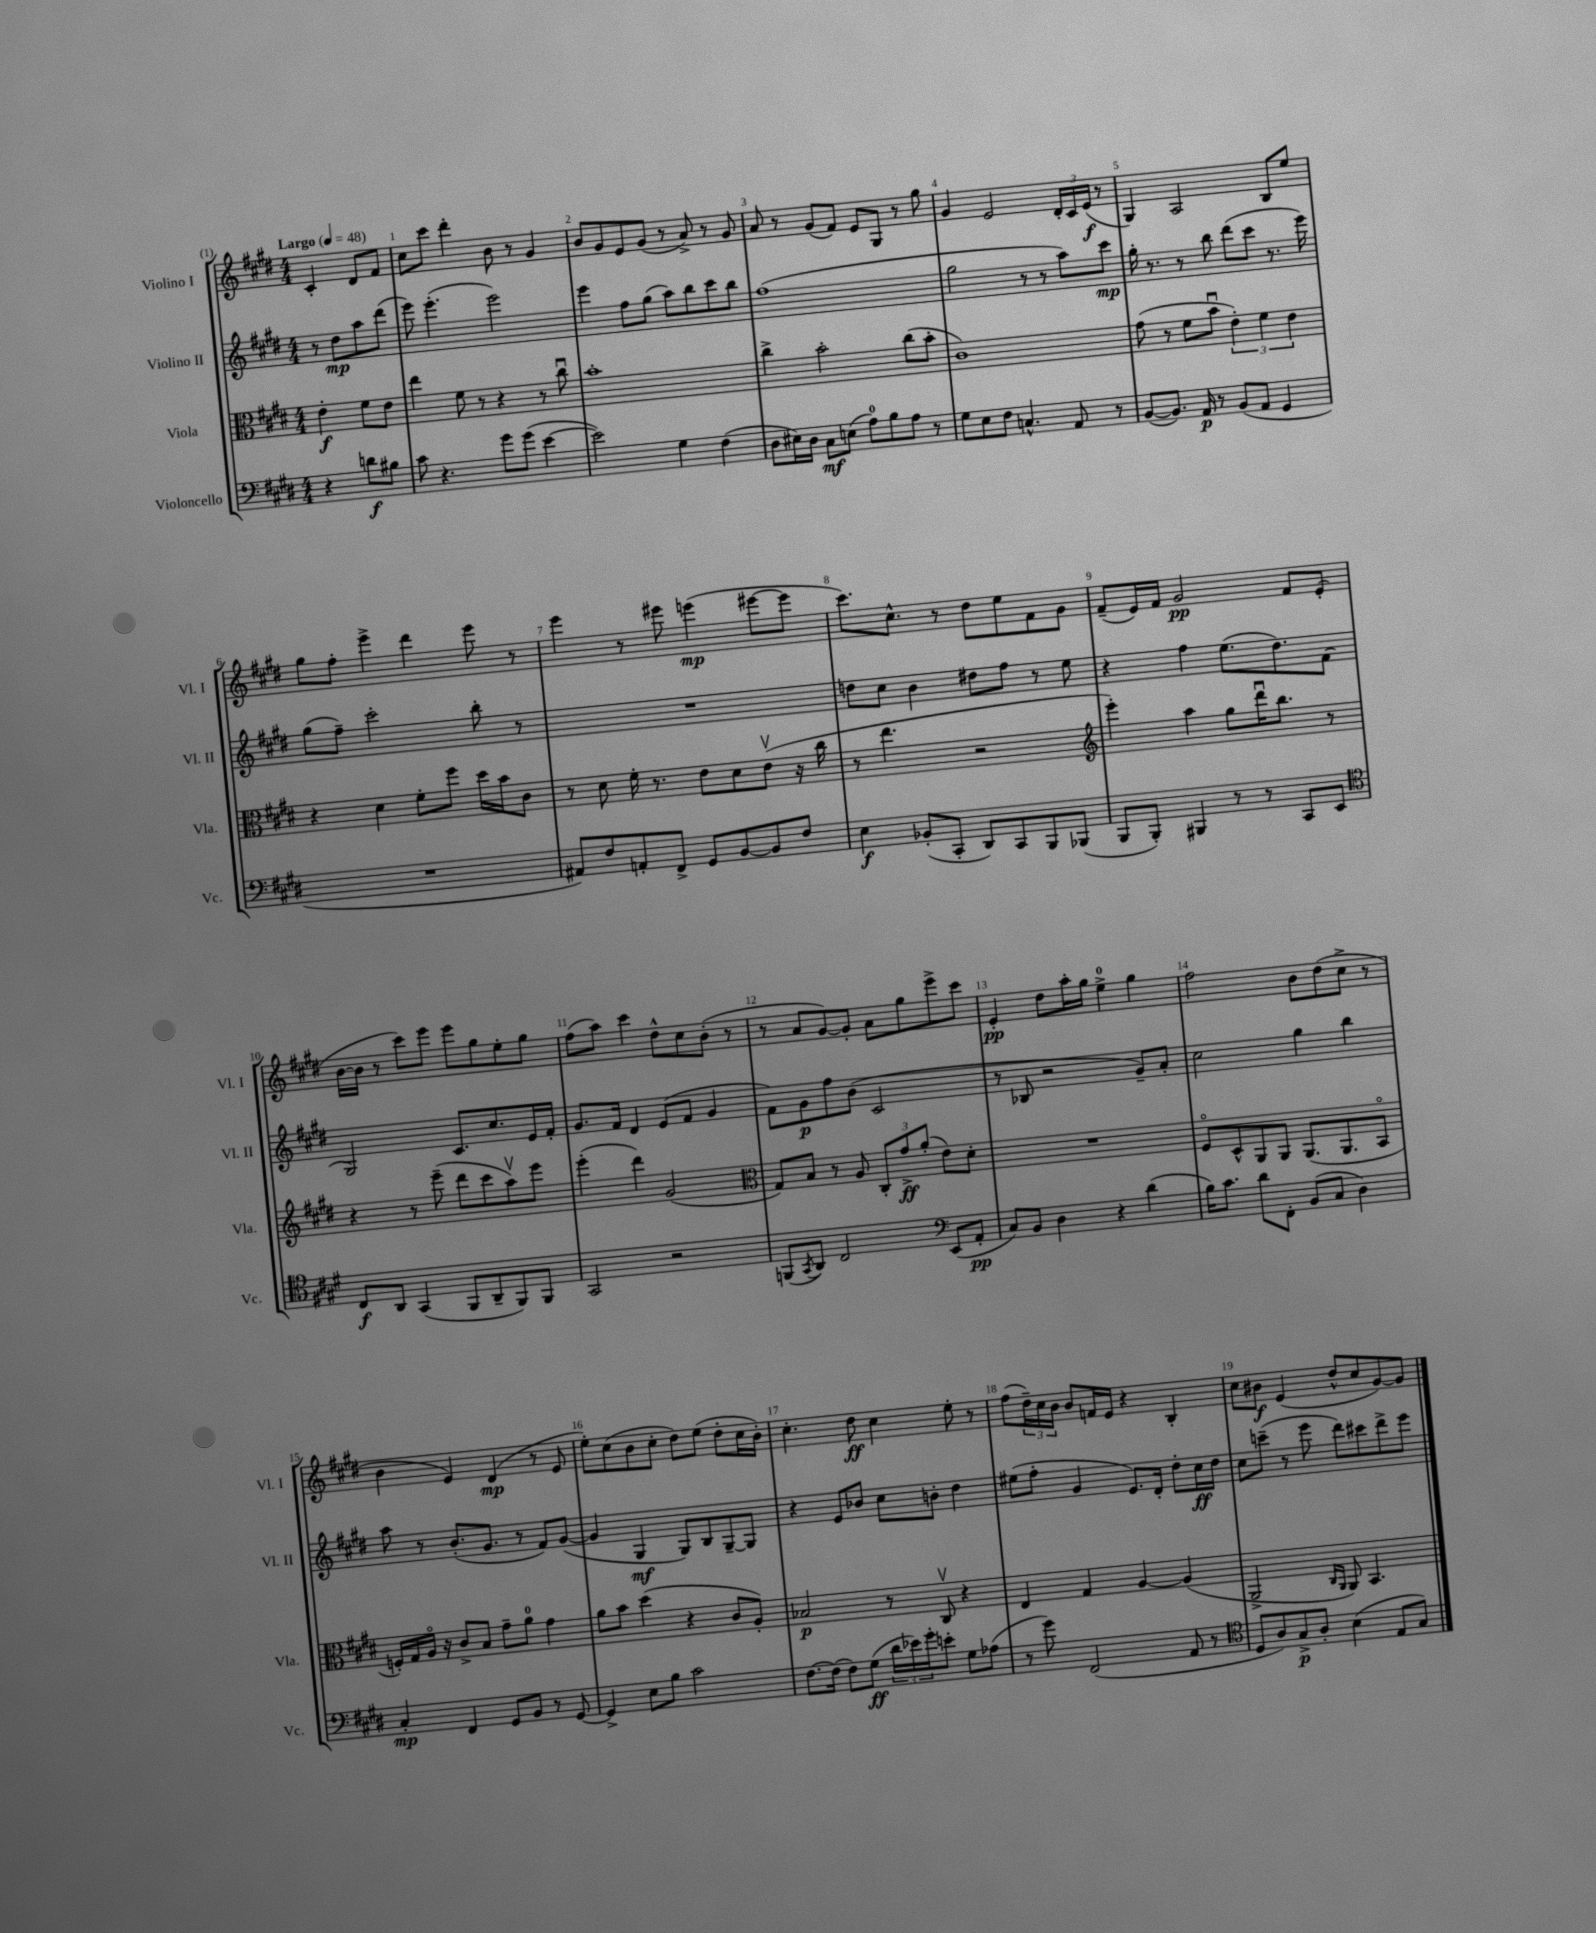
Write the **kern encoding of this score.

**kern	**kern	**kern	**kern
*staff4	*staff3	*staff2	*staff1
*clefF4	*clefC3	*clefG2	*clefG2
*k[f#c#g#d#]	*k[f#c#g#d#]	*k[f#c#g#d#]	*k[f#c#g#d#]
*M4/4	*M4/4	*M4/4	*M4/4
*MM48	*MM48	*MM48	*MM48
4r	4e'	8r	4c#'
.	.	8dd#	.
8d	8f#	8aa	8d#
8B#	8e	(8ddd#	8f#
=	=	=	=
8c#	4ee	8eee)	8cc#
4.r	.	(4.eee'	8ccc#
.	8f#	.	4ddd#'
.	8r	.	.
8g#	4r	2eee)	8b
(8g#	.	.	8r
[4e	8r	.	4g#
.	8cc#u	.	.
=	=	=	=
2e])	1b'	4eee	8b
.	.	.	8g#
.	.	8ff#	8e
.	.	(8gg#	(8g#
4G#	.	8aa)	8r
.	.	8bb	8a^)
(4F#	.	8ccc#	8r
.	.	8bb	8g#
=	=	=	=
8D#	4cc#^	(1ff#	8a
16E#)	.	.	8r
16D#	.	.	.
8C#	2b'	.	(8g#
(8E	.	.	8f#)
8A)	.	.	8e
8B	.	.	8G#
8A	(8cc#	.	8r
8r	8b'	.	8gg#
=	=	=	=
8G#	1c#)	2gg#	4g#
8E	.	.	.
8F#	.	.	2e
4.C^^	.	.	.
.	.	8r	.
.	.	8r	.
8AA	.	8aa)	24d#'
.	.	.	24c#
.	.	.	(24e
8r	.	8ccc#	8r
=	=	=	=
([8BB	(8g#	16gg#'	4G#)
.	.	8.r	.
8.BB])	8r	.	.
.	8f#	8r	2A
16AA	.	.	.
8r	8bu	8bb	.
(8BB	6e')	(8ddd#	.
8AA	.	8ccc#	.
.	6f#	.	.
4GG#	.	8.r	8B
.	6e	.	.
.	.	.	8ee
.	.	16eee)	.
=	=	=	=
1r	4r	(8gg#	8gg#
.	.	8ff#~)	8ff#'
.	4d#	2ccc#'	4eee^
.	8f#'	.	4ddd#
.	8ff#	.	.
.	16dd#	8bb'	8eee
.	16b	.	.
.	8c#	8r	8r
=	=	=	=
8AA#)	8r	1r	4eee
8F#	8d#	.	.
8AA'	16f#'	.	8r
.	8.r	.	.
8FF#^	.	.	8eee#
8GG#	8e	.	(4eee
[8BB	8d#	.	.
8BB]	(8ev	.	[8eee#
8F#	16r	.	8eee#]
.	16cc#	.	.
=	=	=	=
4E	8r	8dd	8.ccc#)
.	4.ee	8cc#	.
.	.	.	8.cc#^^
(8BB-'	.	4b	.
8CC#'	.	.	8r
8DD#)	2r	8dd#	8dd#
8CC#	.	8ff#	8ee
8BBB	.	8r	8f#
(8BBB-	.	8ee	8g#
=	=	=	=
*	*clefG2	*	*
8BBB	4eee')	4r	(8f#~
8BBB')	.	.	16e)
.	.	.	16f#
4BBB#	4aa	4ff#	2g#
8r	8gg#	(8.ee	.
8r	16ddd#u	.	.
.	8.bb	8.dd#)	.
8CC#	.	.	8f#
8EE	8r	(8f#	(8e'
=	=	=	=
*clefC4	*	*	*
8C#	4r	2G#)	[16b
.	.	.	16b]
8AA	.	.	8r
(4GG#	8r	.	8ccc#)
.	(8eee~	.	8eee
8FF#	8ddd#	8.c#	8eee
8AA~	8ccc#	.	8gg#
.	.	8.cc#	.
8FF#)	8aav)	.	8ee'
8FF#	8eee	16e	8gg#
.	.	16f#'	.
=	=	=	=
2GG#	(4eee'	8.g#	(8ff#
.	.	.	8aa)
.	.	16f#	.
.	4ddd#)	4d#	4ccc#
2r	(2g#	(8e	8dd#^^
.	.	8f#	8cc#
.	.	4g#	(8b'
.	.	.	8r
=	=	=	=
*	*clefC3	*	*
(8FF	8G#)	8f#)	8r
8qGG#	.	.	.
8AA)	8B	8g#	8a
2C#	8r	8ff#	[8g#)
.	8A	(8b	8g#']
.	12C#'	2c#	8a
.	12g#^	.	.
.	.	.	8gg#
.	(12a'	.	.
*clefF4	*	*	*
(8EE	8e)	.	8eee^
8AA'	8d#'	.	8ccc#
=	=	=	=
8C#)	1r	8r	4e'
8BB	.	8B-	.
4D#	.	2r	8dd#
.	.	.	16aa'
.	.	.	16gg#
4r	.	.	4ee^
(4d#	.	8g#~)	4gg#
.	.	8a'	.
=	=	=	=
16B)	8F#o	2cc#	2ff#
8.c#	.	.	.
.	8D#^^	.	.
8d#	8AA	.	.
8FF#'	8AA	.	.
(8BB	(8.AA	4gg#	8b
8C#	.	.	(8dd#
.	8.AA	.	.
4D#)	.	4bb	8cc#^
.	8BBo	.	8r
=	=	=	=
4C#'	16F')	8aa	4b
.	16G#	.	.
.	16Ao	8r	.
.	16r	.	.
4FF#	8c#^	(8.b'	4e)
.	8B	.	.
.	.	8.g#	.
8GG#	8g#~	.	(4d#
8BB	8a	8r	.
8r	4g#	8f#)	8r
[8GG#	.	([8g#	8e
=	=	=	=
4GG#^]	8a	4g#]	8ee')
.	8b	.	(8cc#
8E	(4dd#	4G#	8b
8B	.	.	8cc#'
2c#	4r	8G#)	8dd#)
.	.	8B	(8ee
.	8c#	[8G#~	8dd#'
.	8A')	8G#]	16cc#
.	.	.	16b')
=	=	=	=
[8.F#	2B-	4r	4.cc#'
(16F#]	.	.	.
8F#)	.	8e	.
(8G#	.	8b-	8dd#
24d#	8r	8cc#	4cc#
24e-)	.	.	.
24g#'	.	.	.
8e'	8C#v	8b'	.
8G#	4r	4dd#	8ee'
(8A-	.	.	8r
=	=	=	=
8r	4E	(8ee#	(8ff#
8g#)	.	8ff#'	24dd#~)
.	.	.	24cc#
.	.	.	24b
(2FF#	4G#	4g#	8b
.	.	.	16f
.	.	.	16e
.	[4A	8.e)	4r
.	.	16d#'	.
8AA	(4A]	8dd#'	4B'
8r	.	16cc#	.
.	.	16dd#	.
=	=	=	=
*clefC4	*	*	*
8D#	2AA^	8cc#	8cc#
8A)	.	(8ccc~	8b#
8G#^	.	8r	(4e
8A'	.	8eee	.
.	16qqC#	.	.
.	16qqAA	.	.
(4B	8AA)	8ddd#)	8dd#^^
.	4.BB	8ccc#	8cc#
8E	.	8ddd#^	[8g#)
8G#)	.	8eee	8g#]
==	==	==	==
*-	*-	*-	*-
